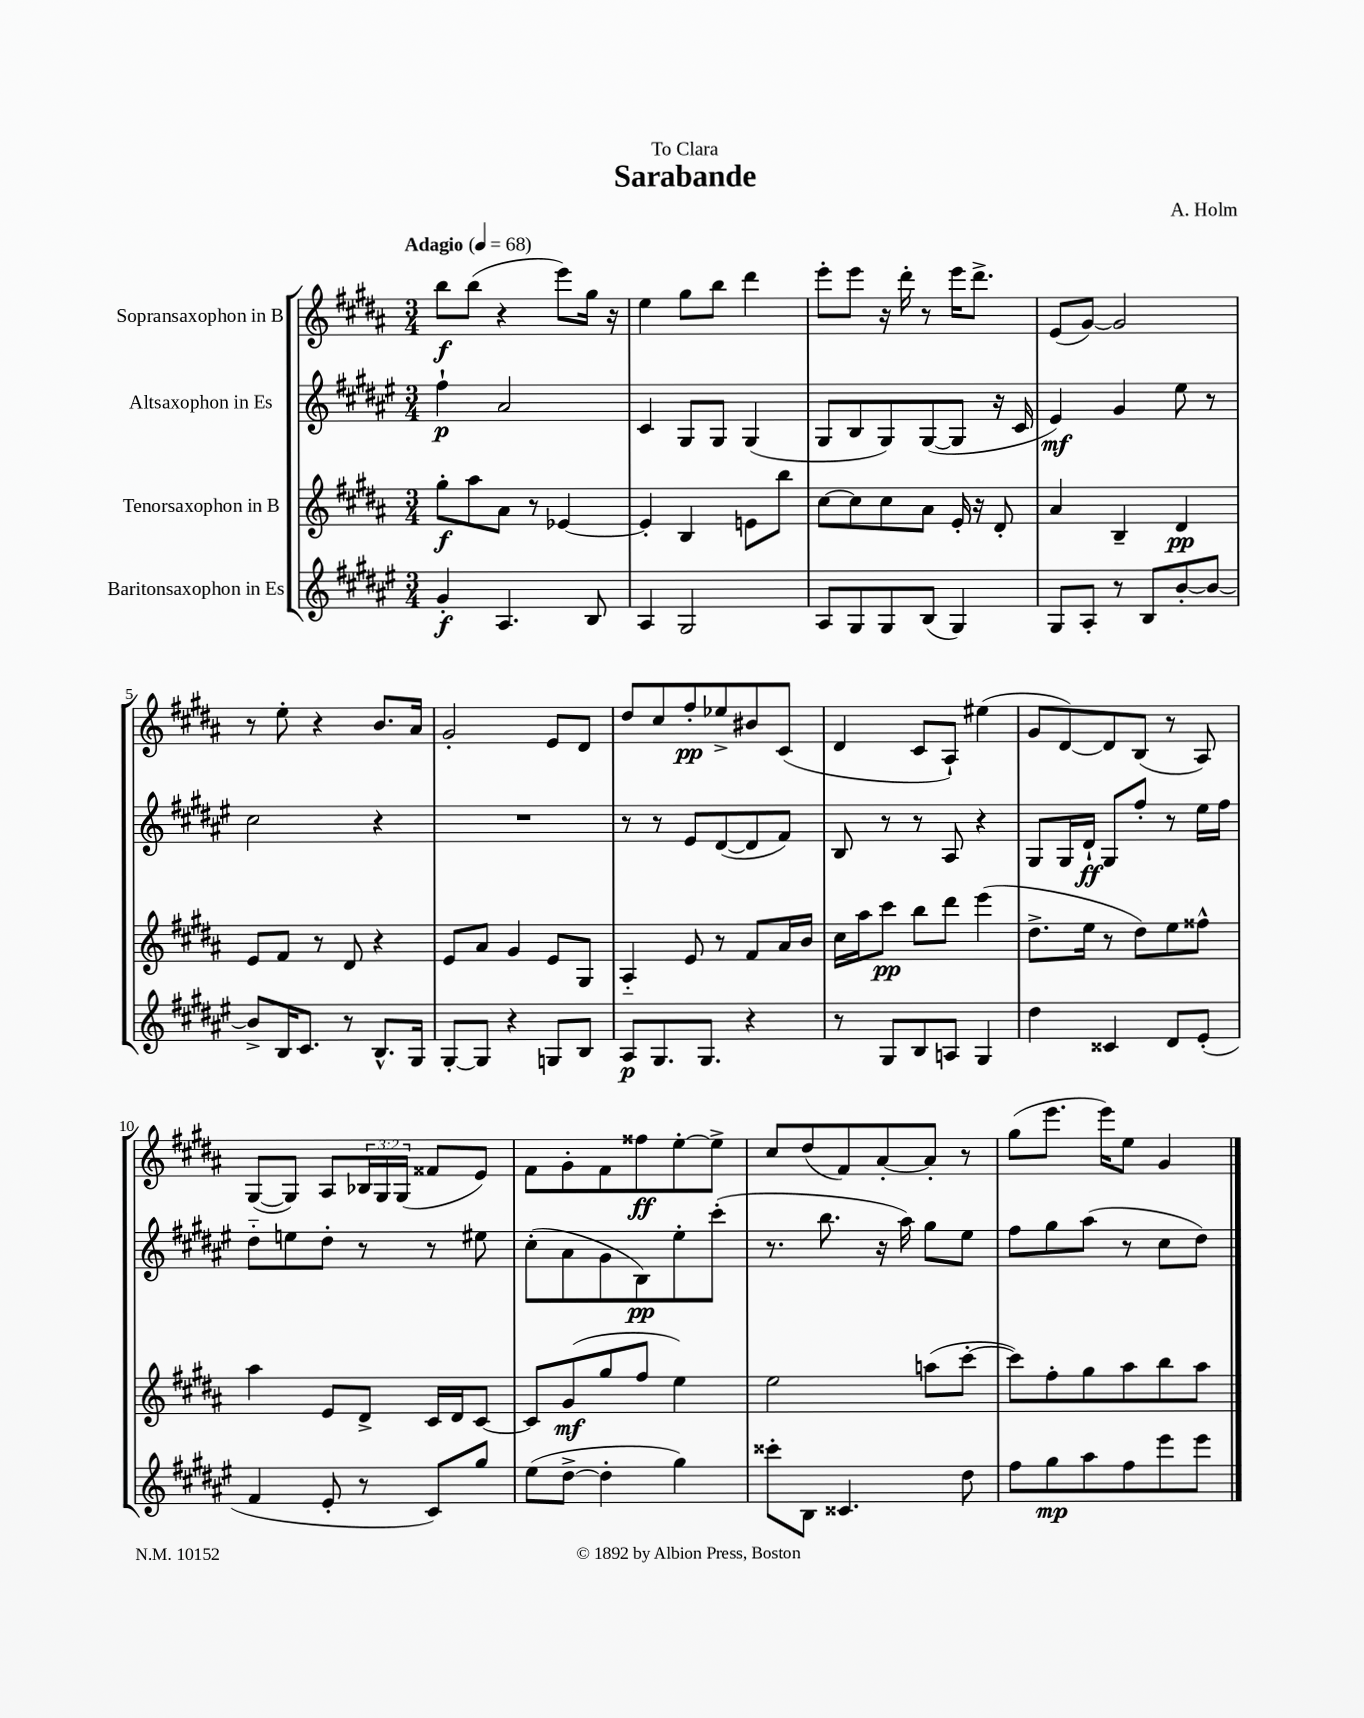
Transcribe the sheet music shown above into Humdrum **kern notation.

**kern	**kern	**kern	**kern
*staff4	*staff3	*staff2	*staff1
*clefG2	*clefG2	*clefG2	*clefG2
*k[f#c#g#d#a#e#]	*k[f#c#g#d#a#]	*k[f#c#g#d#a#e#]	*k[f#c#g#d#a#]
*M3/4	*M3/4	*M3/4	*M3/4
*MM68	*MM68	*MM68	*MM68
4g#'	8gg#'	4ff#`	8bb
.	8aa#	.	(8bb
4.A#	8a#	2a#	4r
.	8r	.	.
.	[4e-	.	8eee)
8B	.	.	16gg#
.	.	.	16r
=	=	=	=
4A#	4e-']	4c#	4ee
2G#	4B	8G#	8gg#
.	.	8G#	8bb
.	8e	(4G#	4ddd#
.	8bb	.	.
=	=	=	=
8A#	[8cc#	8G#	8eee'
8G#	8cc#]	8B	8eee
8G#	8cc#	8G#)	16r
.	.	.	16ddd#'
(8B	8a#	([8G#	8r
4G#)	16e'	8G#]	16eee
.	16r	.	8.ddd#^
.	8d#'	16r	.
.	.	16c#	.
=	=	=	=
8G#	4a#	4e#)	(8e
8A#'	.	.	[8g#)
8r	4B~	4g#	2g#]
8B	.	.	.
[8b'	4d#	8ee#	.
8b_	.	8r	.
=	=	=	=
8b^]	8e	2cc#	8r
16B	8f#	.	8ee'
8.c#	.	.	.
.	8r	.	4r
8r	8d#	.	.
8.B^^	4r	4r	8.b
16G#	.	.	16a#
=	=	=	=
[8G#'	8e	2.r	2g#'
8G#]	8a#	.	.
4r	4g#	.	.
8G	8e	.	8e
8B	8G#	.	8d#
=	=	=	=
8A#	4A#'~	8r	8dd#
8.G#	.	8r	8cc#
.	8e	8e#	8ff#'
8.G#	.	.	.
.	8r	([8d#	8ee-^
4r	8f#	8d#]	8b#
.	16a#	8f#)	(8c#
.	16b	.	.
=	=	=	=
8r	16cc#	8B	4d#
.	16aa#	.	.
8G#	8ccc#	8r	.
8B	8bb	8r	8c#
8A	8ddd#	8A#	8A#`)
4G#	(4eee	4r	(4ee#
=	=	=	=
4dd#	8.dd#^	8G#	8g#
.	.	16G#	[8d#)
.	16ee	16d#`	.
4c##	8r	8G#	8d#]
.	8dd#)	8ff#'	(8B
8d#	8ee	8r	8r
(8e#'	8ff##^^	16ee#	8A#)
.	.	16ff#	.
=	=	=	=
4f#	4aa#	8dd#'~	([8G#
.	.	8ee	8G#])
8e#'	8e	8dd#'	8A#
8r	8d#^	8r	24B-
.	.	.	24G#
.	.	.	(24G#
8c#)	16c#	8r	8f##
.	16d#	.	.
8gg#	[8c#	8ee#	8e)
=	=	=	=
(8ee#	8c#]	(8cc#'	8f#
[8dd#^	(8g#	8a#	8g#'
4dd#']	8gg#	8g#	8f#
.	8ff#	8B)	8ff##
4gg#)	4ee)	8ee#'	[8ee'
.	.	(8ccc#'	8ee^]
=	=	=	=
8ccc##'	2ee	8.r	8cc#
8B	.	.	(8dd#
.	.	8.bb	.
4.c##	.	.	8f#)
.	.	16r	[8a#'
.	.	16aa#)	.
.	(8aa	8gg#	8a#']
8dd#	[8ccc#'	8ee#	8r
=	=	=	=
8ff#	8ccc#])	8ff#	(8gg#
8gg#	8ff#'	8gg#	8.eee
8aa#	8gg#	(8aa#	.
.	.	.	16eee)
8ff#	8aa#	8r	8ee
8eee#	8bb	8cc#	4g#
8eee#	8aa#	8dd#)	.
==	==	==	==
*-	*-	*-	*-
